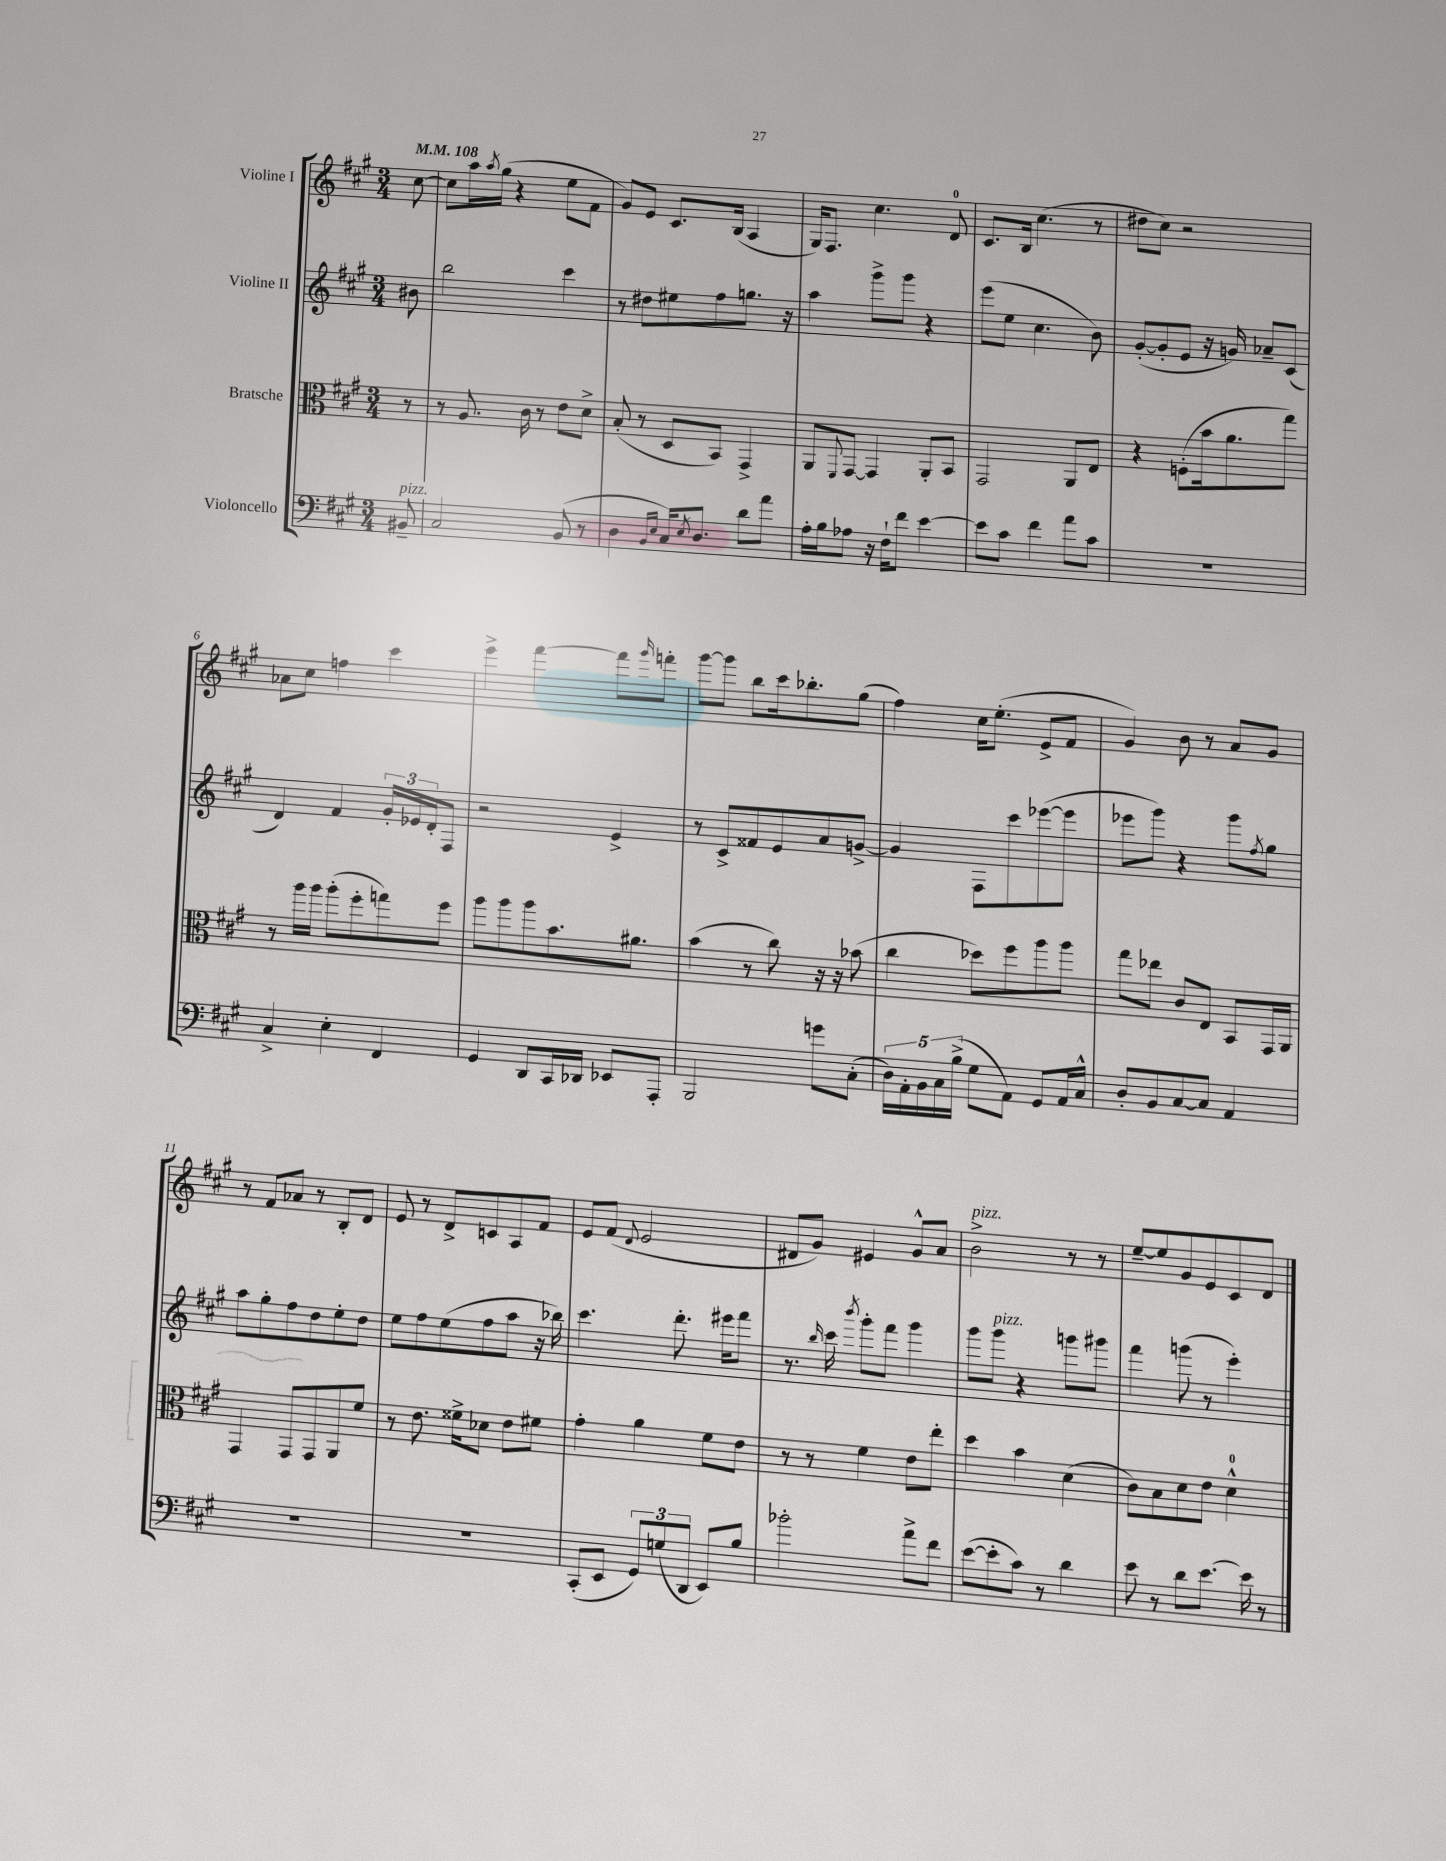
<<
\new StaffGroup <<
\new Staff = "s0" \with { instrumentName = "Violine I" } {
    \clef treble \key a \major \numericTimeSignature \time 3/4 \partial 8 \tempo 4 = 108
    cis''8~ |
    cis''8 a''16 \acciaccatura { a''8 } gis''16( r4 e''8 fis'8 |
    gis'8) e'8 cis'8. b16( a4 |
    gis16) fis8. cis''4. d'8-0 |
    cis'8. b16 cis''4.( r8 |
    dis''8 cis''8) r2 |
    aes'8 cis''8 f''4 cis'''4 |
    e'''4-> fis'''4~ fis'''8 \grace { gis'''16 } f'''8-. |
    gis'''8~ gis'''8 b''8 cis'''16 bes''8.-. gis''8( |
    fis''4) cis''16 e''8.-.( e'8-> fis'8 |
    gis'4) b'8 r8 a'8 gis'8 |
    r8 fis'8 aes'8 r8 b8-. d'8 |
    e'8 r8 d'8-> c'8 a8 fis'8 |
    e'8 fis'8( \appoggiatura { d'8 } e'2 |
    dis'8 gis'8) eis'4 gis'8-^ a'8 |
    b'2->^\markup { \italic "pizz." } r8 r8 |
    e''8~-- e''8 gis'8 e'8 cis'8 d'8 \bar "|." |
}
\new Staff = "s1" \with { instrumentName = "Violine II" } {
    \clef treble \key a \major \numericTimeSignature \time 3/4 \partial 8
    bis'8 |
    b''2 cis'''4 |
    r8 dis''8 eis''8 fis''8 g''8. r16 |
    a''4 gis'''8-> gis'''8 r4 |
    e'''8( e''8 cis''4. b'8) |
    gis'8~-.( gis'8-. e'8 r16 g'16) aes'8-- cis'8( |
    d'4) fis'4 \tuplet 3/2 { gis'16-. ees'16 d'16-. } fis8 |
    r2 e'4-> |
    r8 cis'8-> fisis'8 e'8 a'8 g'8~-> |
    g'4 fis8 cis'''8 ees'''8~( ees'''8 |
    ees'''8 gis'''8) r4 gis'''8 \acciaccatura { fis''8 } gis''8 |
    a''8 gis''8-. fis''8 d''8 e''8-. d''8 |
    e''8 fis''8 e''8( fis''8 a''8 r16 bes''16) |
    cis'''4. d'''8.-. eis'''16 fis'''8 |
    r8. \grace { b''16 } cis'''16 \acciaccatura { b'''8 } gis'''8-. fis'''8 gis'''4 |
    gis'''8 gis'''8^\markup { \italic "pizz." } r4 g'''8 gis'''8 |
    fis'''4 g'''8( r8 e'''4-.) \bar "|." |
}
\new Staff = "s2" \with { instrumentName = "Bratsche" } {
    \clef alto \key a \major \numericTimeSignature \time 3/4 \partial 8
    r8 |
    r8 a8. cis'16 r8 e'8 d'8-> |
    b8-.( r8 d8 b,8) gis,4-> |
    a,8 \appoggiatura { fis,8 } gis,8~ gis,4 a,8-. b,8 |
    gis,2 a,8 e8 |
    r4 f8-.( b'16 a'8. gis''8) |
    r8 a''16 a''16 a''8-.( fis''8-. g''8) fis''8 |
    a''8 a''8 a''8 b'8. ais'8. |
    b'4( r8 cis''8) r16 r16 bes'8( |
    cis''4 des''8) fis''8 a''8 a''8 |
    gis''8 ees''8 cis'8 e8 b,8 gis,16 a,16 |
    gis,4 gis,8 gis,8 a,8 fis'8 |
    r8 e'8. fisis'16-> des'8 e'8 fis'8 |
    gis'4-. a'4 fis'8 e'8 |
    r8 r8 fis'4 e'8 e''8-. |
    d''4 b'4 d'4( |
    cis'8) b8 d'8 e'8 d'4-0-^ \bar "|." |
}
\new Staff = "s3" \with { instrumentName = "Violoncello" } {
    \clef bass \key a \major \numericTimeSignature \time 3/4 \partial 8
    bis,8--^\markup { \italic "pizz." } |
    cis2 b,8( r8 |
    d4 \grace { b,16 e16 } cis16) \acciaccatura { e8 } d8. d'8 a'8 |
    a16-. b16 aes8 r16 fis16-! fis'8 e'4~ |
    e'8 cis'8 fis'4 a'8 cis'8 |
    R2. |
    cis4-> e4-. fis,4 |
    gis,4 d,8 cis,16 des,16 ees,8 a,,8-. |
    b,,2 g'8 cis8-.( |
    \tuplet 5/4 { d16) a,16-. b,16 cis16 b16->( } gis8 a,8) gis,8 a,16 cis16-^ |
    d8-. b,8 cis8~ cis8 a,4 |
    R2. |
    R2. |
    cis,8-.( e,8 \tuplet 3/2 { gis,8) g8( d,8 } e,8) b8 |
    bes'2-. a'8-> fis'8 |
    e'8~( e'8-. cis'8) r8 d'4 |
    e'8 r8 d'8 e'8.~ e'16 r8 \bar "|." |
}
>>
>>
